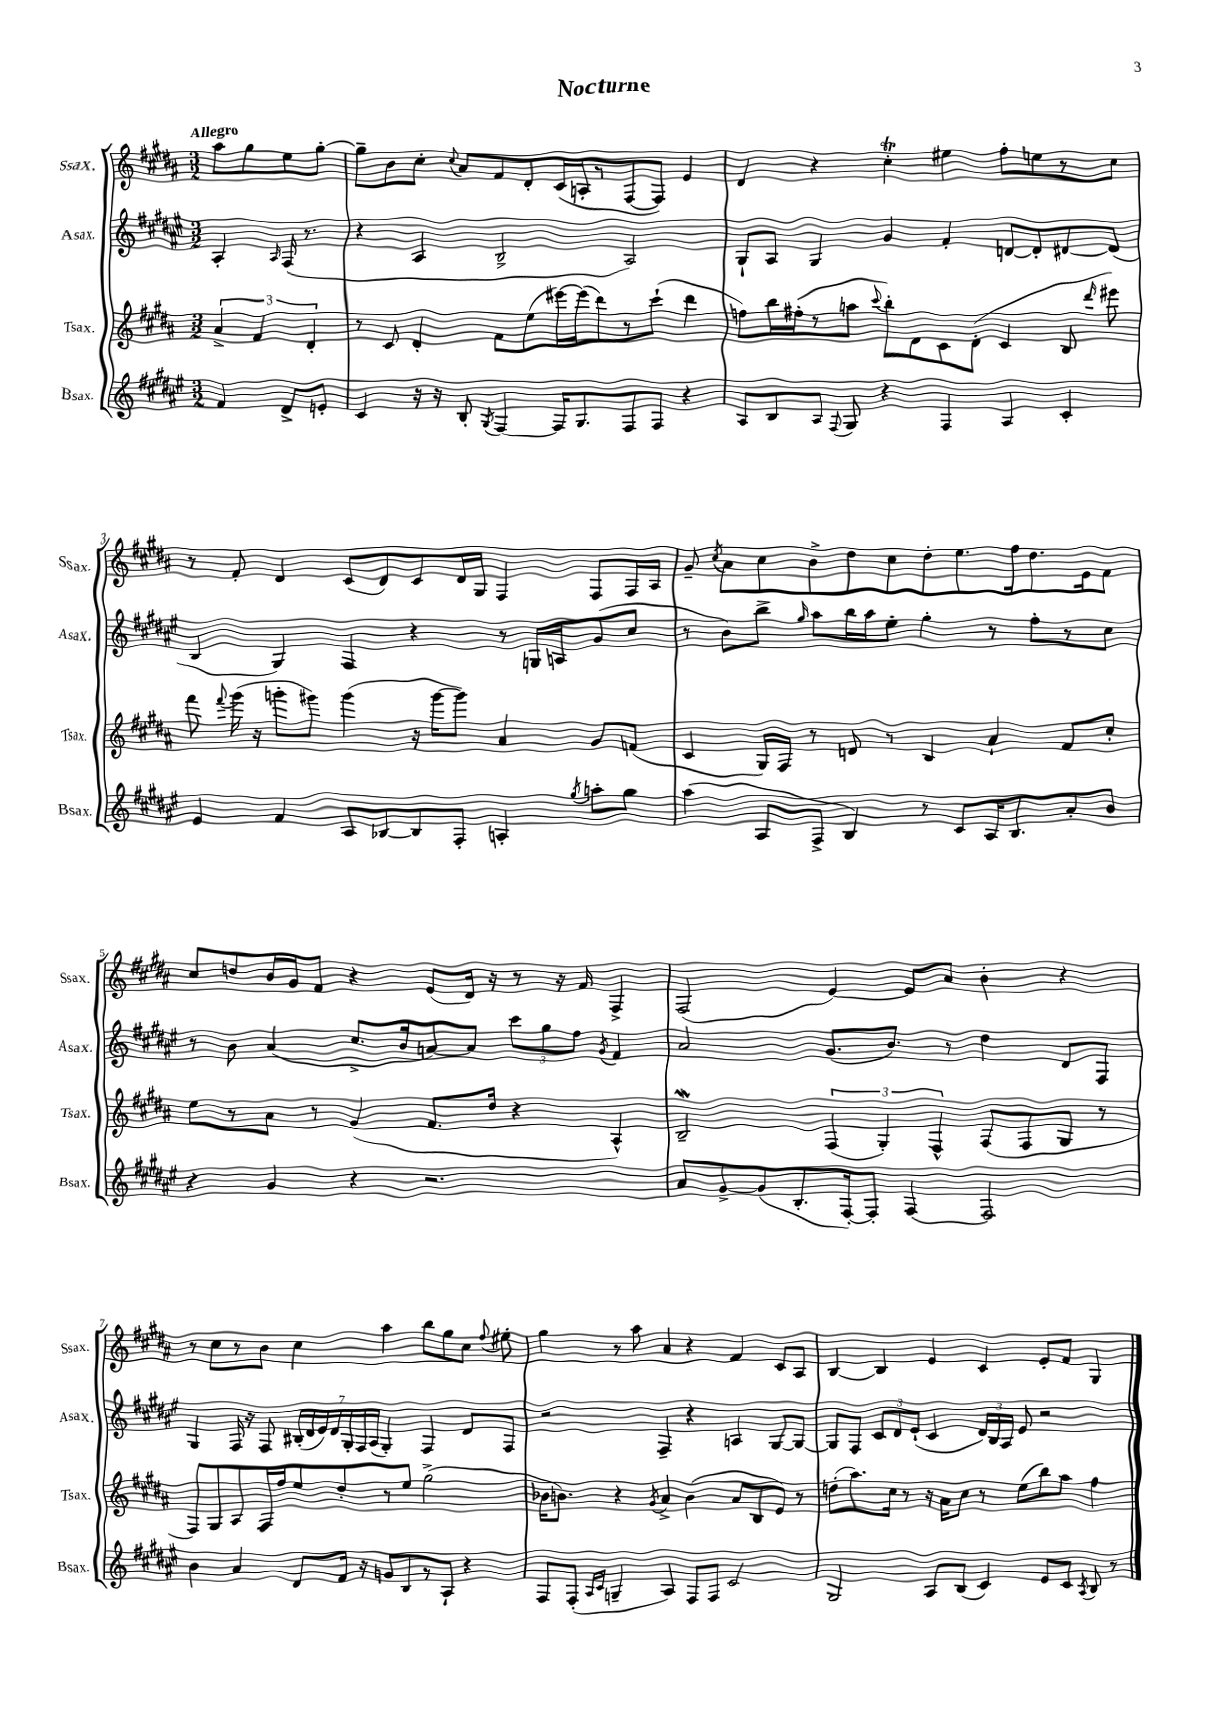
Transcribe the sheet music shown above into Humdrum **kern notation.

**kern	**kern	**kern	**kern
*staff4	*staff3	*staff2	*staff1
*clefG2	*clefG2	*clefG2	*clefG2
*k[f#c#g#d#a#e#]	*k[f#c#g#d#a#]	*k[f#c#g#d#a#e#]	*k[f#c#g#d#a#]
*M3/2	*M3/2	*M3/2	*M3/2
4f#/	6a#^/	4A#'/	8aa#\L
.	.	.	8gg#\
.	6f#/	.	.
.	.	16qqA#/	.
8d#^/L	.	(16F#/	8ee\
.	.	8.r	.
.	6d#'/	.	.
8e'/J	.	.	[8gg#'\J
=	=	=	=
4c#/	8r	4r	8gg#~\]L
.	8c#/	.	8b\
16r	4d#'/	4A#/	8cc#'\J
16r	.	.	.
.	.	.	8qqcc#/
8B'/	.	.	8a#/L
8qG#/	.	.	.
[4F#/	8f#\L	2B^/	8f#/
.	(8ee\	.	8d#'/
16F#/]LK	[16eee#\L)	.	(16c#/L
8.G#/	(16eee#\]J	.	16A'/J
.	8ddd#\)	.	8r
8F#/	8r	2A#/)	[8F#/
8F#/J	(8ccc#`\J	.	8F#/]J)
4r	4ddd#\	.	4e/
=	=	=	=
8A#/L	8ff\L)	8G#`/L	4d#/
8B/	16bb\L	8A#/J	.
.	(16ff#'\J	.	.
8A#/J	8r	4G#/	4r
8qqF#/	.	.	.
8G#/	8aa\J	.	.
.	8qqccc#/	.	.
4r	8bb'\L)	4g#/	4cc#'\
.	8d#\	.	.
4F#/	8c#\	4f#'/	4ee#\
.	(8d#'\J	.	.
4A#/	4c#/	[8d/L	8ff#'\L
.	.	8d'/]	8ee\
4c#'/	8B/	[8d#/	8r
.	16qqddd#/	.	.
.	8eee#\)	(8d#/]J	8cc#\J
=	=	=	=
4e#/	8fff#\	4B/	8r
.	8qqfff#/	.	.
.	(16ggg#\	.	8f#'/
.	16r	.	.
4f#/	8ggg'\L	4G#/)	4d#/
.	8ggg#\J)	.	.
8A#/L	(4ggg#\	4F#/	(8c#/L
[8B-/	.	.	8d#/)
8B-/]	16r	4r	8c#/
.	[16ggg#\LK	.	.
8F#'/J	8ggg#\]J)	.	16d#/L
.	.	.	16G#/JJ
4A'/	4a#/	8r	4F#/
.	.	16G/LL	.
.	.	16A/J	.
8qgg#/	.	.	.
8aa'\L	8g#/L	(8g#/	8F#/L
8gg#\J	(8f/J	8cc#/J	16F#/L
.	.	.	16A#/JJ
=	=	=	=
(4aa#\	4c#/	8r	8g#~/
.	.	.	8qcc#/
.	.	8b\L)	8a#\L
8A#/L	16G#/LL)	8bb^\J	8cc#\
.	16F#/JJ	.	.
.	.	16qqgg#/	.
8F#^/J	8r	8aa#\L	8b^\
4B/)	8d/	16bb\L	8dd#\
.	.	16aa#\J	.
.	8r	8ee#'\J	8cc#\
8r	4B/	4gg#'\	8dd#'\
8c#/L	.	.	8.ee\
16A#/K	4a#`/	8r	.
8.B/	.	.	16ff#\k
.	.	8ff#'\L	8.dd#\
8a#'/	8f#/L	8r	.
.	.	.	16e\k
8b/J	8cc#'/J	8cc#\J	8f#\J
=	=	=	=
4r	8ee\L	8r	8cc#/L
.	8r	8b\	8dd/
4g#/	8a#\J	(4a#/	16b/L
.	.	.	16g#/J
.	8r	.	8f#/J
4r	(4g#/	8.cc#^/L	4r
.	.	16b/k	.
2.r	8.f#/L	[8a/)	(8e/L
.	.	8a/]J	16d#/Jk)
.	16dd#/Jk	.	16r
.	4r	12ccc#\L	8r
.	.	12gg#\	.
.	.	.	16r
.	.	12ff#\J	.
.	.	.	16f#/
.	.	8qg#/	.
.	4A#^^/)	4f#/	4F#^/
=	=	=	=
8a#/L	2B~/	2a#/	(2F#/
[8g#^/	.	.	.
(8g#/]	.	.	.
8.B'/	.	.	.
.	(6F#/	(8.g#/L	[4e/)
[16F#'/k)	.	.	.
8F#'/]J	.	.	.
.	6G#'/)	.	.
.	.	8.b/J)	.
[4F#/	.	.	8e/]L
.	6F#^^/	.	.
.	.	8r	8a#/J
2F#/]	(8F#/L	4dd#\	4b'\
.	8F#/	.	.
.	8G#/J	8d#/L	4r
.	8r	8F#/J	.
=	=	=	=
4b\	8F#/L)	4G#/	8r
.	8G#/	.	8cc#\L
4a#/	8A#/	16F#/	8r
.	.	16r	.
.	16F#/L	8F#/	8b\J
.	16ff#/J	.	.
8d#/L	8ee/	(28B#'/LL	4cc#\
.	.	28d#/	.
.	.	28e#/)	.
.	.	28d#/	.
16f#/Jk	8dd#'/	.	.
.	.	28G#'/	.
.	.	28F#/	.
16r	.	.	.
.	.	(28A#/JJ	.
8g/L	8r	4G#'/)	4aa#\
8B/	8ee/J	.	.
8r	(2gg#^\	4F#/	8bb\L
8A#`/J	.	.	8gg#\
4r	.	8d#/L	8cc#\J
.	.	.	8qqff#/
.	.	8F#/J	8ee#'\
=	=	=	=
8F#/L	16b-\LK	2r	4gg#\
.	8.b\J)	.	.
(8F#'/J	.	.	.
16qqA#/LL	.	.	.
16qqc#/JJ	.	.	.
4G~/	4r	.	8r
.	.	.	8aa#\
.	8qg#/	.	.
4A#/)	4a#^/	4F#~/	4a#/
8F#/L	(4b\	4r	4r
8F#/J	.	.	.
2c#/	8a#/L	4A/	4f#/
.	8B/	.	.
.	8e/J)	[8G#/L	8c#/L
.	8r	8G#/_J	8A#/J
=	=	=	=
2G#/	(8dd'\L	8G#/]L	[4B/
.	8.aa#\)	8F#/J	.
.	.	12c#/L	4B/]
.	16cc#\Jk	.	.
.	.	12d#/	.
.	8r	.	.
.	.	(12e#`/J	.
8A#/L	16r	4c#/	4e/
.	16a#\LK	.	.
(8B/J	8cc#\J	.	.
4c#/)	8r	24d#/LL)	4c#/
.	.	24B/	.
.	.	24A#/JJ	.
.	(8ee\L	8e#/	.
8e#/L	8bb\)	2r	8e'/L
8c#/J	8aa#\J	.	8f#/J
8qA#/	.	.	.
8B/	4ff#\	.	4G#/
8r	.	.	.
==	==	==	==
*-	*-	*-	*-
